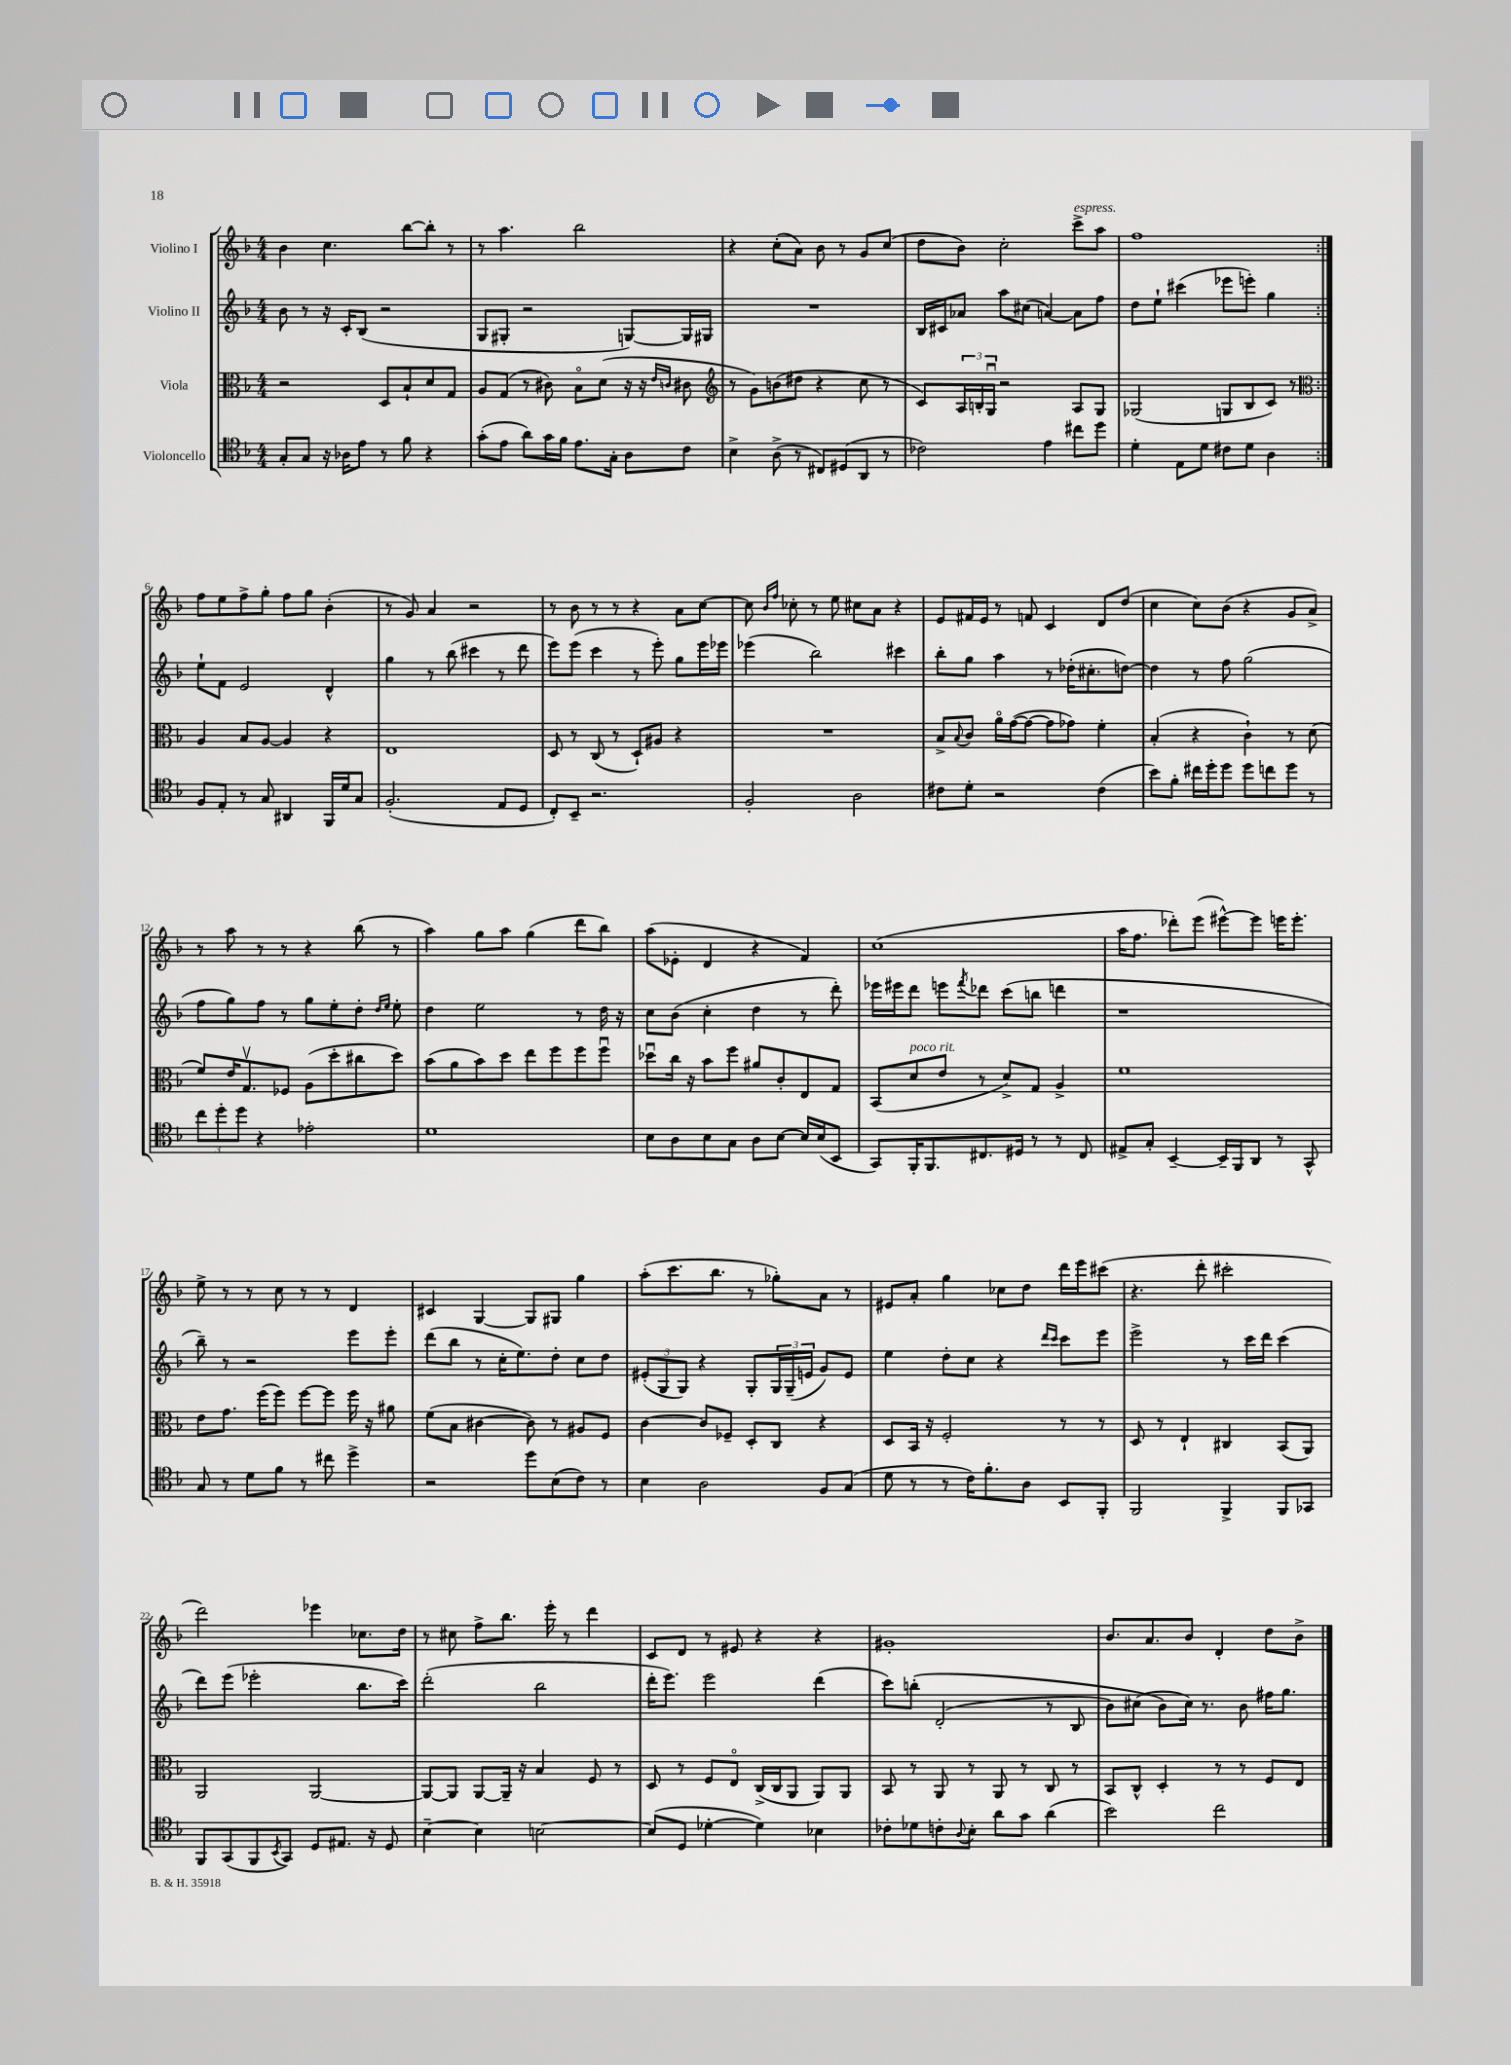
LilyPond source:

<<
\new StaffGroup <<
\new Staff = "s0" \with { instrumentName = "Violino I" } {
    \clef treble \key f \major \numericTimeSignature \time 4/4
    \repeat volta 2 { bes'4 c''4. bes''8~ bes''8-. r8 |
    r8 a''4. bes''2 |
    r4 c''8-.( a'8) bes'8 r8 g'8 c''8( |
    d''8 bes'8) c''2-. c'''8->^\markup { \italic "espress." } a''8 |
    f''1 | }
    f''8 e''8 f''8-> g''8-. f''8 g''8 bes'4-.( |
    r8 g'8) a'4 r2 |
    r8 bes'8 r8 r8 r4 a'8 c''8~ |
    c''8 \grace { bes'16 f''16 } ces''8-. r8 e''8 cis''8 a'8 r4 |
    e'8 fis'16 e'16 r8 f'8 c'4 d'8 d''8( |
    c''4 c''8) bes'8( r4 g'8 a'8->) |
    r8 a''8 r8 r8 r4 bes''8( r8 |
    a''4) g''8 a''8 g''4( d'''8 bes''8) |
    a''8( ees'8-. d'4 r4 f'4) |
    c''1( |
    a''16 f''8. des'''8-.) e'''8( eis'''8~-^) eis'''8 e'''16 e'''8.-. |
    e''8-> r8 r8 c''8 r8 r8 d'4 |
    cis'4 g4~ g8 gis8 g''4 |
    a''8-.( c'''8. bes''8. r8 ges''8-.) a'8 r8 |
    eis'8 a'8-. g''4 ces''8 d''8 d'''16 e'''16 cis'''8( |
    r4. d'''8-. cis'''2-. |
    d'''2) ees'''4 ces''8. d''16 |
    r8 cis''8 f''8-> bes''8. e'''16-. r8 d'''4 |
    c'8 d'8 r8 eis'8 r4 r4 |
    gis'1-. |
    bes'8. a'8. bes'8 d'4-. d''8 bes'8-> \bar "|." |
}
\new Staff = "s1" \with { instrumentName = "Violino II" } {
    \clef treble \key f \major \numericTimeSignature \time 4/4
    \repeat volta 2 { bes'8 r8 r16 c'16-. bes8( r2 |
    g8 gis8-. r2 g8~) g16 gis16 |
    R1 |
    bes16 cis'16 aes'8 a''8 cis''8( a'4~) a'8 f''8 |
    d''8 e''8-! cis'''4( ees'''8 e'''8-.) g''4 | }
    e''8-! f'8 e'2 d'4-^ |
    g''4 r8 bes''8( cis'''4 r8 d'''8 |
    e'''8) e'''8( c'''4 r8 e'''8-.) g''8 e'''16 ees'''16 |
    ees'''4( bes''2) cis'''4 |
    bes''8-. g''8 a''4 r8 des''16-.( cis''8.-. d''8~) |
    d''4 r8 f''8 g''2( |
    f''8 g''8) f''8 r8 g''8 e''8-. d''8-. \grace { d''16 e''16 } e''8-. |
    d''4 e''2 r8 d''16 r16 |
    c''8 bes'8( c''4-. d''4 r8 d'''8-.) |
    ees'''16 eis'''16 d'''8 e'''8 \acciaccatura { f'''8 } des'''8 c'''8( b''8 d'''4 |
    r1 |
    bes''8--) r8 r2 e'''8 e'''8-. |
    d'''8( bes''8 r8 c''16-. e''8.) d''8-. c''8 d''8 |
    \tuplet 3/2 { eis'8-.( g8 g8) } r4 g8-. \tuplet 3/2 { g16 g16--( e'16 } g'8) e'8 |
    e''4 d''8-. c''8 r4 \grace { d'''16 c'''16 } c'''8 e'''8 |
    e'''2-> r8 c'''16 d'''16 c'''4( |
    d'''8) e'''8( ees'''2-. bes''8. c'''16) |
    d'''2-.( bes''2 |
    d'''16-. e'''8.) e'''2 d'''4( |
    c'''8) b''8-.\( d'2-.( r8 bes8 |
    bes'8) cis''8( bes'8\) cis''16) r8. bes'8 fis''16 g''8. \bar "|." |
}
\new Staff = "s2" \with { instrumentName = "Viola" } {
    \clef alto \key f \major \numericTimeSignature \time 4/4
    \repeat volta 2 { r2 d8 bes8-! d'8 g8 |
    a8 g8( r8 cis'8) bes8\flageolet d'8( r16 r16 \grace { e'16 c'16 } cis'8 |
    \clef treble r8 g'8) b'8( dis''8 r4 c''8 r8 |
    c'8) \tuplet 3/2 { a16 b16-. g16\downbow } r2 a8 g8 |
    ges2( g8 bes8 c'8) r8 | }
    \clef alto a4 bes8 a8~ a4 r4 |
    e1 |
    d8 r8 c8( r8 d8-!) ais8 r4 |
    R1 |
    bes8-> \appoggiatura { bes8 } c'8 a'16\flageolet g'16~( g'8~ g'8 ges'8) f'4-. |
    bes4-.( r4 c'4-!) r8 d'8( |
    f'8) e'16 g8.\upbow fes8 a8( d''8-. cis''8 d''8) |
    bes'8( a'8 bes'8) d''8 e''8 f''8 f''8 f''8\downbow |
    des''8\downbow c''16 r16 bes'8 f''8 ais'8 c'8-. e8 g8 |
    bes,8( d'8^\markup { \italic "poco rit." } e'8 r8 d'8->) g8 a4-> |
    f'1 |
    e'8 g'8. f''16( f''8) f''8~ f''8 f''16 r16 ais'8 |
    f'8( bes8 cis'4~ cis'8) r8 ais8 f8 |
    c'4~ c'8 fes8-- d8-. c8 r4 |
    d8 bes,16 r16 f2-. r8 r8 |
    d8 r8 e4-! cis4 bes,8( a,8) |
    a,2 a,2~ |
    a,8~ a,8 a,8~ a,16-- r16 bes4 f8 r8 |
    d8 r8 f8 e8\flageolet c16->( c16 a,8 a,8) a,8 |
    bes,8 r8 a,8 r8 a,8 r8 c8 r8 |
    bes,8 c8-^ d4-. r8 r8 f8 e8 \bar "|." |
}
\new Staff = "s3" \with { instrumentName = "Violoncello" } {
    \clef tenor \key f \major \numericTimeSignature \time 4/4
    \repeat volta 2 { g8-. g8 r16 aes16 e'8 r8 f'8 r4 |
    g'8-.( e'8 a'8) g'16 f'16 e'8. g16-. a8 c'8 |
    bes4-> a8->( r8 cis8) dis8( a,8 r8 |
    ces'2) e'4 cis''8 d''8 |
    d'4-. e8 d'8 cis'8 d'8 a4 | }
    f8 e8-. r8 g8 ais,4 f,16 d'16 g8 |
    f2.-.( e8 d8 |
    c8-.) bes,8-- r2. |
    f2-. a2 |
    cis'8 d'8-. r2 cis'4( |
    bes'8) f'8-. cis''16 d''16-. d''8 d''8 c''8 d''8 r8 |
    \tuplet 3/2 { c''8 d''8-. d''8 } r4 ees'2-. |
    d'1 |
    bes8 a8 bes8 g8 a8 bes8~ bes16 bes16( bes,8 |
    g,8) f,16-. f,8. cis8. dis16 r8 r8 cis8 |
    eis8-> g8-. bes,4~-- bes,16-- f,16 a,8 r8 g,8-^ |
    g8 r8 d'8 f'8 r8 cis''8 d''4-> |
    r2 d''8 bes8( c'8) r8 |
    bes4 a2 f8 g8( |
    d'8 r8 r8 c'16) f'8.-. a8 bes,8 f,8-. |
    f,2 f,4-> f,8 ges,8 |
    f,8 g,8( f,8 \acciaccatura { bes,8 } g,8) d8 eis8. r16 d8 |
    bes4~-- bes4 b2~ |
    b8( d8 des'4~-. des'4) bes4 |
    ces'8-. des'8 c'8-. \appoggiatura { a8 } bes8-. a'8 g'8 a'4( |
    bes'2) c''2 \bar "|." |
}
>>
>>
